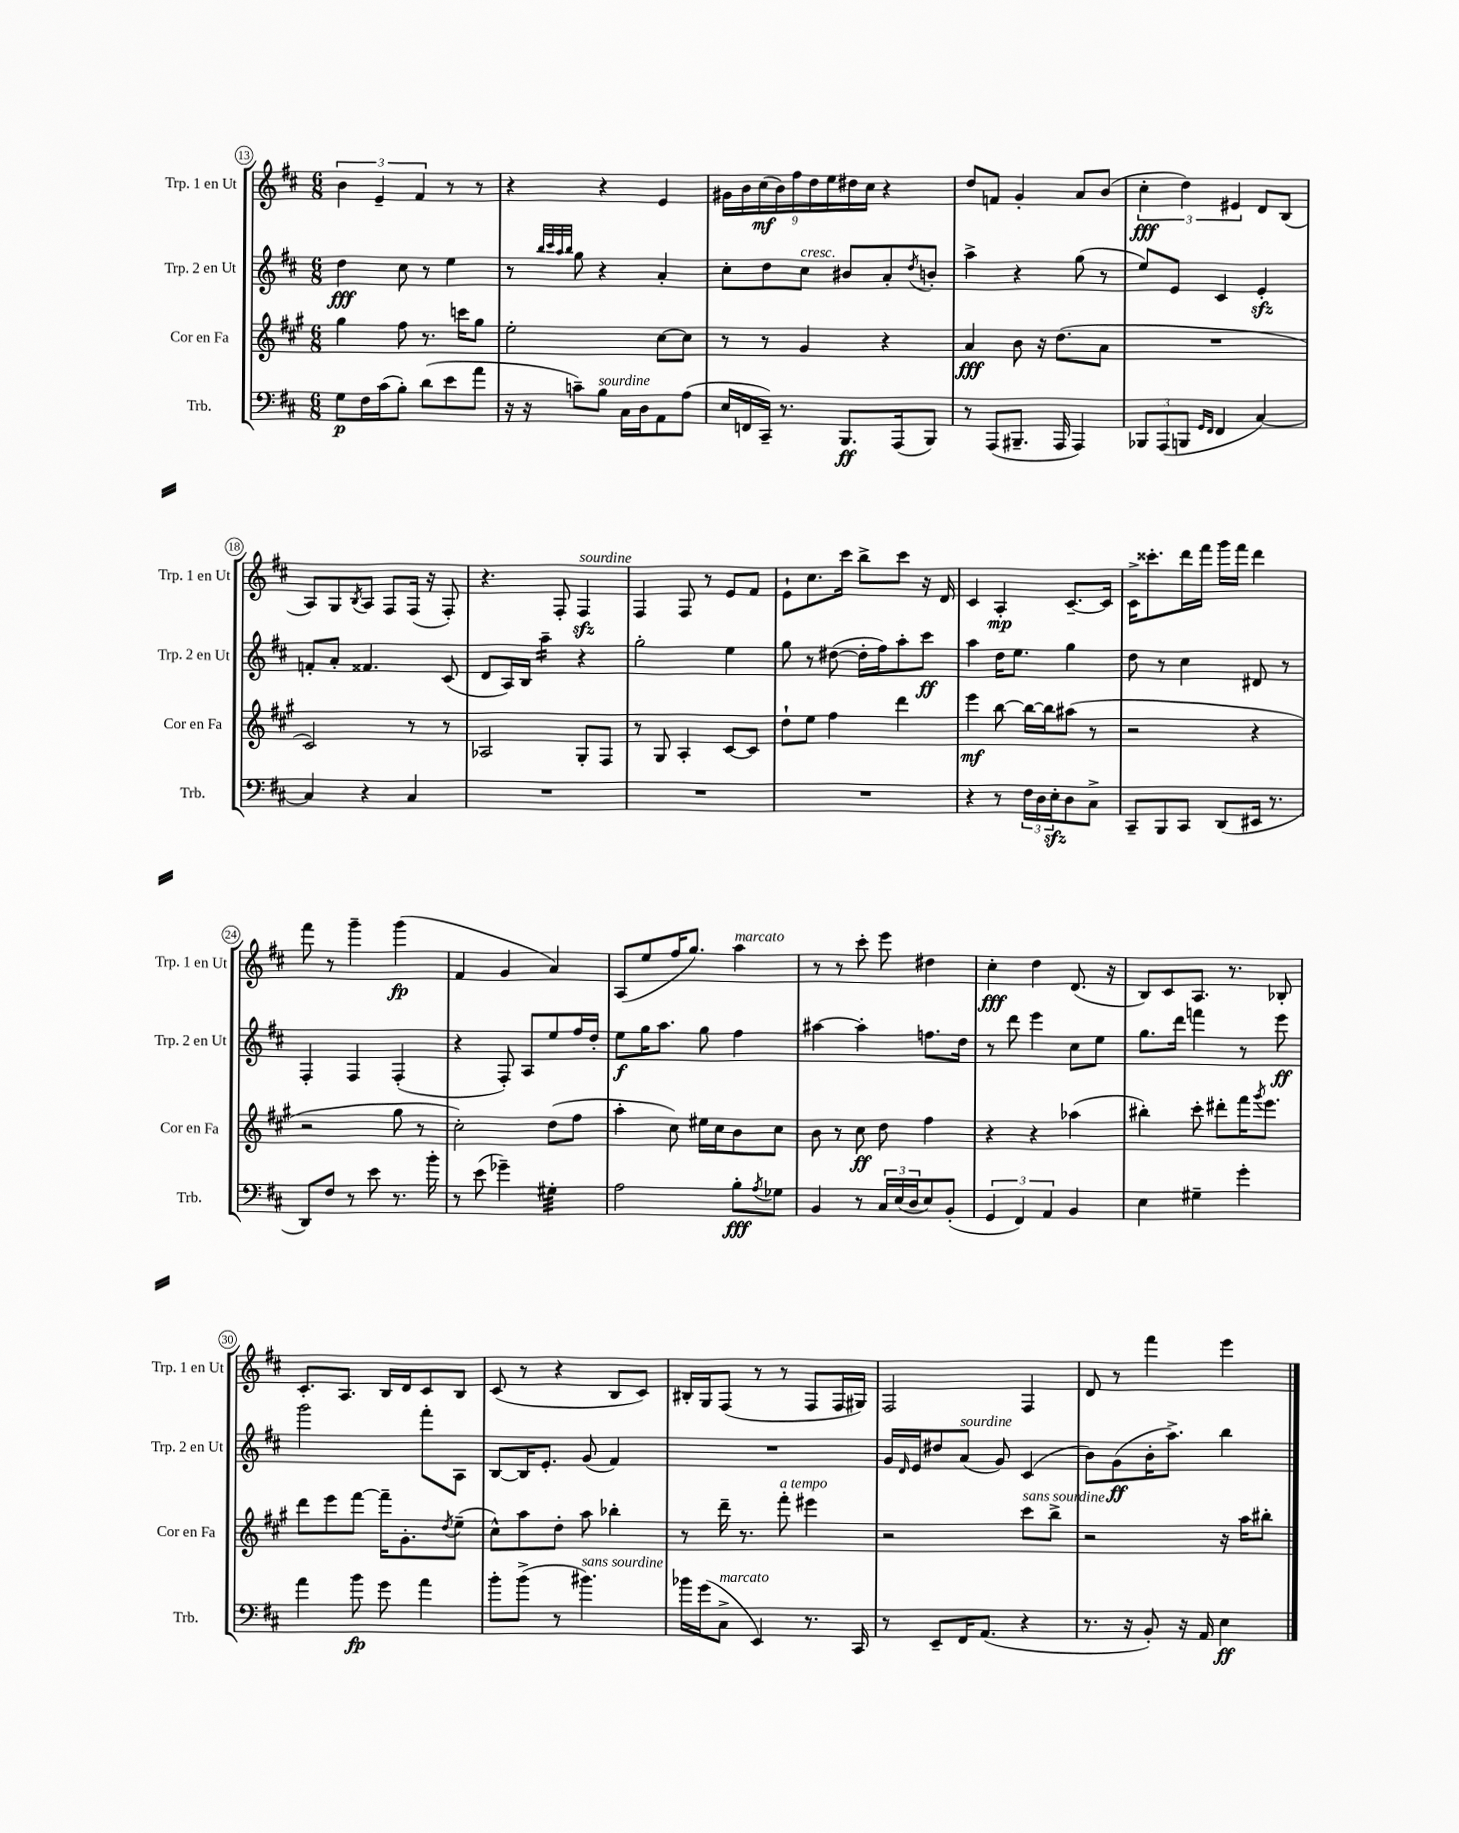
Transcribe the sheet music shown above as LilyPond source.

<<
\new StaffGroup <<
\new Staff = "s0" \with { instrumentName = "Trp. 1 en Ut" shortInstrumentName = "Trp. 1 en Ut" } {
    \clef treble \key d \major \numericTimeSignature \time 6/8
    \tuplet 3/2 { b'4 e'4-- fis'4 } r8 r8 |
    r4 r4 e'4 |
    \tuplet 9/8 { gis'16 b'16 cis''16\mf( b'16) fis''16 d''16 e''16 dis''16 cis''16 } r4 |
    d''8 f'8 g'4-. a'8 b'8( |
    \tuplet 3/2 { cis''4-.\fff d''4) eis'4 } d'8 b8( |
    a8) g8 \acciaccatura { b8 } a8 fis8 fis16( r16 fis8-.) |
    r4. fis8-. fis4\sfz^\markup { \italic "sourdine" } |
    fis4 fis8 r8 e'8 fis'8 |
    e'8-! cis''8. cis'''16 b''8-> cis'''8 r16 d'16 |
    cis'4 a4-.\mp cis'8.~-- cis'16 |
    cis'16-> cisis'''8.-. d'''16 fis'''16 g'''16 fis'''16 d'''4 |
    fis'''8 r8 g'''4-- g'''4\fp( |
    fis'4 g'4 a'4) |
    a8( e''8 fis''16 g''8.) a''4^\markup { \italic "marcato" } |
    r8 r8 cis'''8-. e'''8 dis''4 |
    cis''4-.\fff d''4 d'8.( r16 |
    b8) cis'8 a8. r8. bes8-. |
    cis'8.-. a8. b16 d'16 cis'8 b8 |
    cis'8( r8 r4 b8 cis'8) |
    bis16-. g16 fis8( r8 r8 fis8 fis16 gis16) |
    fis2 fis4 |
    d'8 r8 fis'''4 e'''4 \bar "|." |
}
\new Staff = "s1" \with { instrumentName = "Trp. 2 en Ut" shortInstrumentName = "Trp. 2 en Ut" } {
    \clef treble \key d \major \numericTimeSignature \time 6/8
    d''4\fff cis''8 r8 e''4 |
    r8 \grace { b''32 cis'''32 a''32 b''32 } g''8 r4 a'4-. |
    cis''8-. d''8 cis''8^\markup { \italic "cresc." } bis'8 a'8-. \acciaccatura { d''8 } b'8-. |
    a''4-> r4 g''8( r8 |
    e''8) e'8 cis'4 e'4-.\sfz |
    f'8-. a'8-. fisis'4. cis'8( |
    d'8 a16) b16 a''4:16-- r4 |
    g''2-. e''4 |
    g''8 r8 dis''8~( dis''16-. fis''16) a''8-. cis'''8\ff |
    a''4 d''16 e''8. g''4 |
    d''8 r8 cis''4 dis'8 r8 |
    fis4-. fis4 fis4-.( |
    r4 fis8-.) a8 e''8 fis''16 d''16-. |
    e''8\f g''16 a''8. g''8 fis''4 |
    ais''4~ ais''4-. f''8. d''16 |
    r8 d'''8 e'''4 cis''8 e''8 |
    g''8. d'''16 f'''4 r8 e'''8\ff |
    g'''2 fis'''8-. a8 |
    b8~ b16 e'8.-. g'8( fis'4) |
    R2. |
    g'16 \grace { d'16 } e'16 dis''8 a'8^\markup { \italic "sourdine" }( g'8) cis'4( |
    b'8) g'8\ff( b'16-. a''8.->) b''4 \bar "|." |
}
\new Staff = "s2" \with { instrumentName = "Cor en Fa" shortInstrumentName = "Cor en Fa" } {
    \clef treble \key a \major \numericTimeSignature \time 6/8
    gis''4 fis''8 r8. c'''16 gis''8 |
    e''2-. cis''8~ cis''8 |
    r8 r8 gis'4 r4 |
    a'4\fff b'8 r16 d''8.( a'8 |
    R2. |
    cis'2) r8 r8 |
    aes2 gis8-. fis8 |
    r8 gis8 a4-. cis'8~ cis'8 |
    d''8-! e''8 fis''4 d'''4 |
    e'''4\mf b''8~ b''16~ b''16 ais''8( r8 |
    r2 r4 |
    r2 gis''8 r8 |
    cis''2-.) d''8( fis''8 |
    a''4-. cis''8) eis''16 cis''16 b'8 cis''8 |
    b'8 r8 cis''8\ff d''8 fis''4 |
    r4 r4 aes''4( |
    bis''4-.) cis'''8-. dis'''8-. fis'''16 \acciaccatura { gis'''8 } e'''8. |
    d'''8 e'''8 fis'''8~ fis'''16-- gis'8.-. \acciaccatura { d''8 } e''8--( |
    cis''8-^) a''8 d''8-. a''8 bes''4-. |
    r8 d'''16-- r8. fis'''8-.^\markup { \italic "a tempo" } eis'''4 |
    r2 cis'''8^\markup { \italic "sans sourdine" } b''8-> |
    r2 r16 a''16 bis''8-. \bar "|." |
}
\new Staff = "s3" \with { instrumentName = "Trb." shortInstrumentName = "Trb." } {
    \clef bass \key d \major \numericTimeSignature \time 6/8
    g8\p fis16 cis'16( b8-.) d'8( e'8 a'8 |
    r16 r16 c'8--) b8^\markup { \italic "sourdine" } cis16 d16 a,8 a8( |
    e16 f,16 cis,16--) r8. b,,8.\ff a,,16( b,,8) |
    r8 a,,8( bis,,8.-- a,,16 a,,4) |
    \tuplet 3/2 { bes,,8 a,,8( b,,8 } \grace { g,16 fis,16 } fis,4 cis4~) |
    cis4 r4 cis4 |
    R2. |
    R2. |
    R2. |
    r4 r8 \tuplet 3/2 { fis16 d16 e16-.\sfz } d8 cis8-> |
    cis,8-- b,,8 cis,8 d,8( eis,16 r8. |
    d,8) fis8 r8 e'8 r8. b'16-. |
    r8 e'8( ges'4--) gis4:32-. |
    a2 b8-.\fff \acciaccatura { a8 } ges8 |
    b,4 r8 \tuplet 3/2 { cis16 e16( d16 } e8) b,8-.( |
    \tuplet 3/2 { g,4 fis,4) a,4 } b,4 |
    e4 gis4-- g'4-. |
    a'4 b'8\fp g'8 a'4 |
    b'8-. b'8->( r8 bis'4.^\markup { \italic "sans sourdine" }) |
    bes'16 g'16( cis8->^\markup { \italic "marcato" } e,4) r8. cis,16 |
    r8 e,8-- fis,16 a,8.( r4 |
    r8. r16 b,8-.) r16 a,16 e4\ff \bar "|." |
}
>>
>>
\layout { \context { \Score currentBarNumber = #13 \override BarNumber.stencil = #(make-stencil-circler 0.1 0.3 ly:text-interface::print) } }
